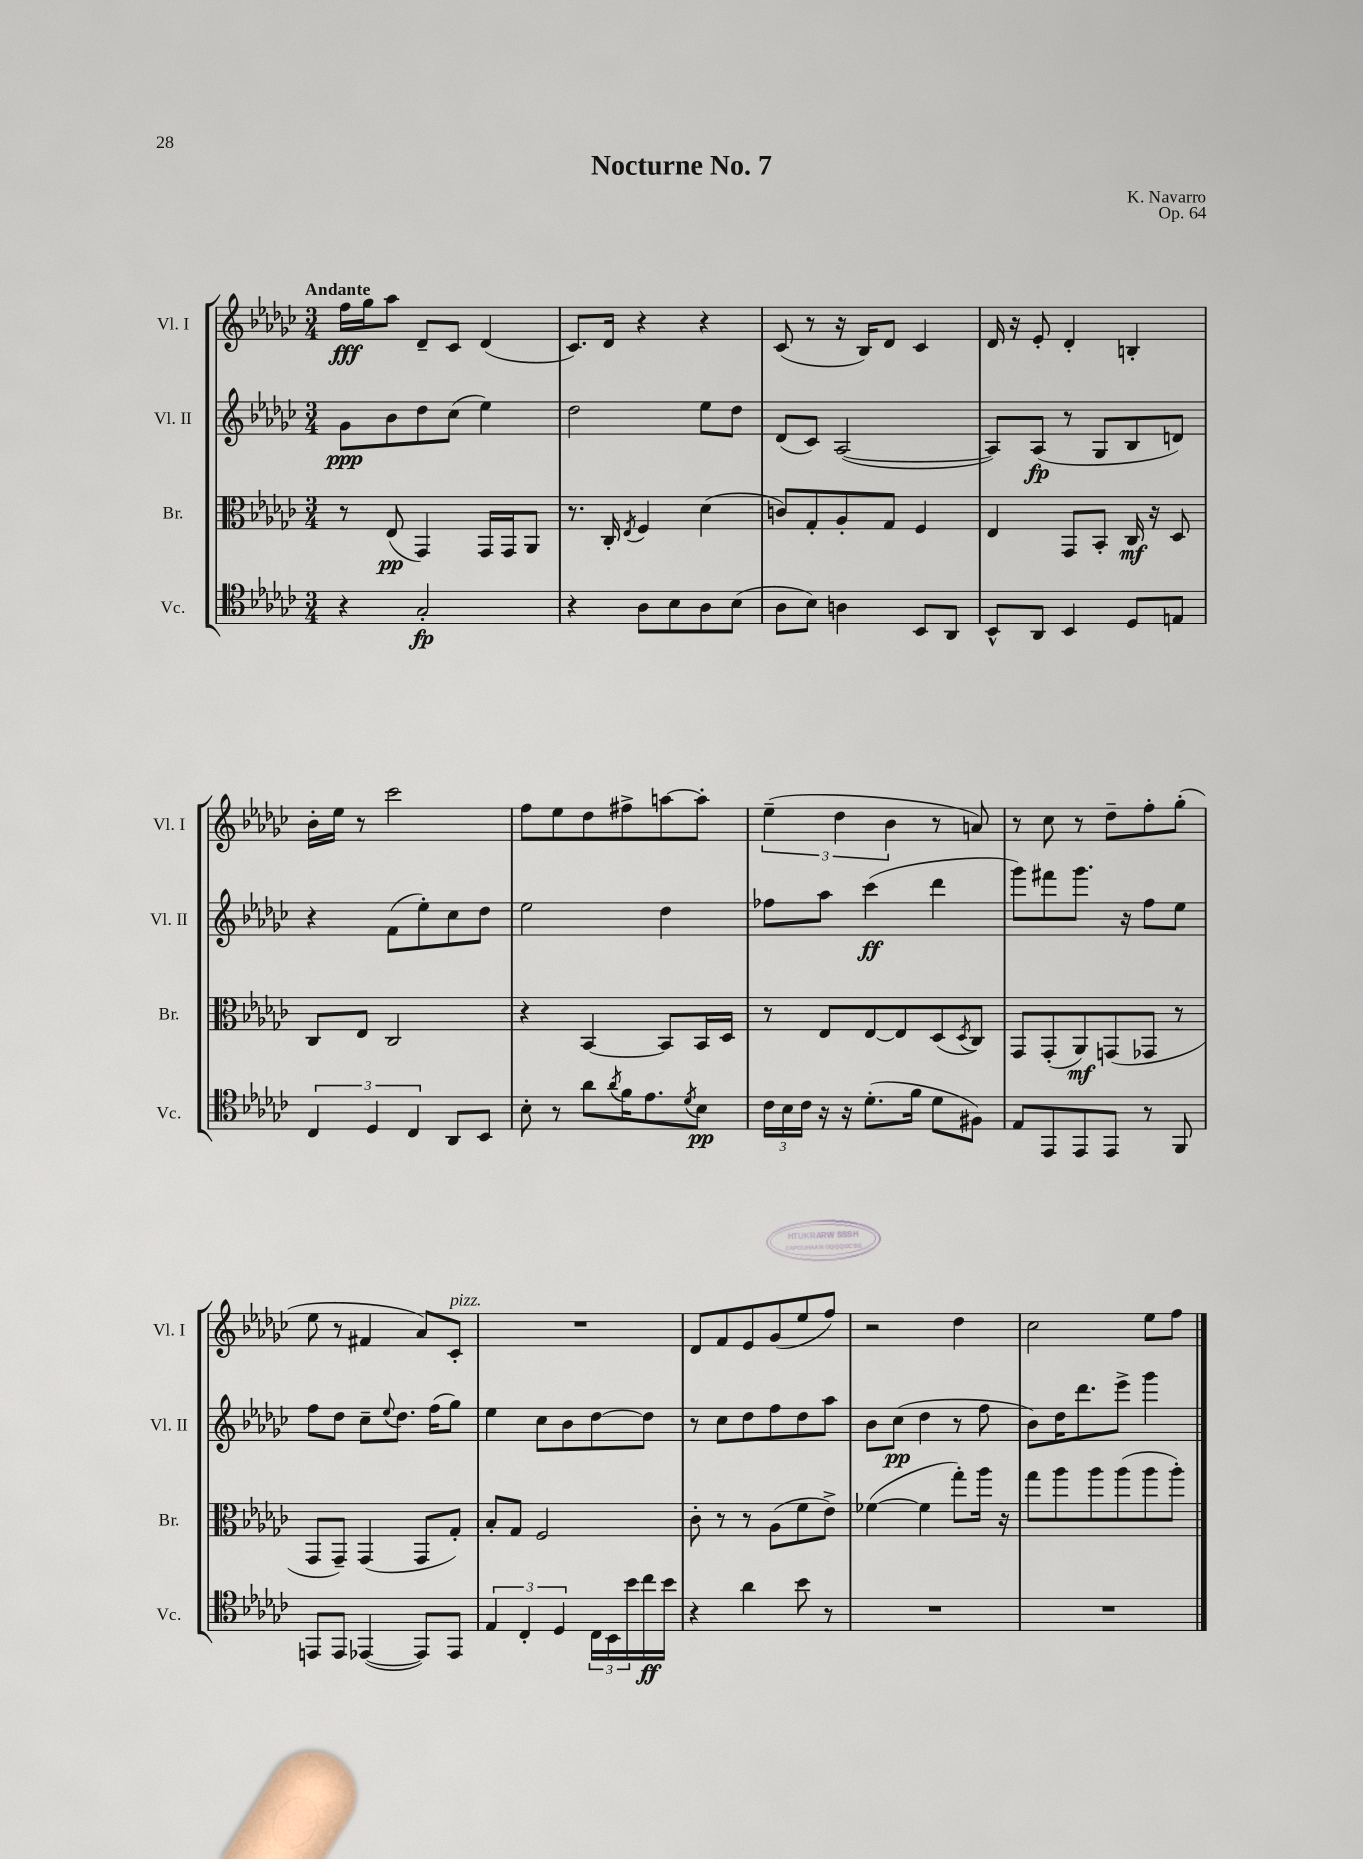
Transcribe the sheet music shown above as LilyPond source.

\header { title = "Nocturne No. 7" composer = "K. Navarro" opus = "Op. 64" }
<<
\new StaffGroup <<
\new Staff = "s0" \with { instrumentName = "Vl. I" shortInstrumentName = "Vl. I" } {
    \clef treble \key ges \major \numericTimeSignature \time 3/4 \tempo "Andante"
    f''16\fff ges''16 aes''8 des'8-- ces'8 des'4( |
    ces'8.) des'16 r4 r4 |
    ces'8( r8 r16 bes16) des'8 ces'4 |
    des'16 r16 ees'8-. des'4-. b4-. |
    bes'16-. ees''16 r8 ces'''2 |
    f''8 ees''8 des''8 fis''8-> a''8~ a''8-. |
    \tuplet 3/2 { ees''4--( des''4 bes'4 } r8 a'8) |
    r8 ces''8 r8 des''8-- f''8-. ges''8-.( |
    ees''8 r8 fis'4 aes'8) ces'8-.^\markup { \italic "pizz." } |
    R2. |
    des'8 f'8 ees'8 ges'8( ees''8 f''8) |
    r2 des''4 |
    ces''2 ees''8 f''8 \bar "|." |
}
\new Staff = "s1" \with { instrumentName = "Vl. II" shortInstrumentName = "Vl. II" } {
    \clef treble \key ges \major \numericTimeSignature \time 3/4
    ges'8\ppp bes'8 des''8 ces''8( ees''4) |
    des''2 ees''8 des''8 |
    des'8( ces'8) aes2~( |
    aes8) aes8\fp( r8 ges8 bes8 d'8) |
    r4 f'8( ees''8-.) ces''8 des''8 |
    ees''2 des''4 |
    fes''8 aes''8 ces'''4\ff( des'''4 |
    ges'''8) fis'''8 ges'''8. r16 f''8 ees''8 |
    f''8 des''8 ces''8-- \appoggiatura { ees''8 } des''8. f''16( ges''8) |
    ees''4 ces''8 bes'8 des''8~ des''8 |
    r8 ces''8 des''8 f''8 des''8 aes''8 |
    bes'8 ces''8\pp( des''4 r8 f''8 |
    bes'8) des''16 des'''8. ees'''8-> ges'''4 \bar "|." |
}
\new Staff = "s2" \with { instrumentName = "Br." shortInstrumentName = "Br." } {
    \clef alto \key ges \major \numericTimeSignature \time 3/4
    r8 ees8\pp( ges,4) ges,16 ges,16 aes,8 |
    r8. ces16-. \acciaccatura { ees8 } f4 des'4( |
    c'8) ges8-. aes8-. ges8 f4 |
    ees4 ges,8 bes,8-. ces16\mf r16 des8 |
    ces8 ees8 ces2 |
    r4 bes,4~ bes,8 bes,16 des16 |
    r8 ees8 ees8~ ees8 des8( \acciaccatura { des8 } ces8) |
    ges,8 ges,8-.( aes,8\mf) g,8( ges,8 r8 |
    ges,8 ges,8--) ges,4( ges,8 ges8-.) |
    bes8-. ges8 f2 |
    ces'8-. r8 r8 aes8( f'8 ees'8->) |
    fes'4~( fes'4 ges''8-.) aes''16 r16 |
    ges''8 aes''8 aes''8 aes''8( aes''8 aes''8-.) \bar "|." |
}
\new Staff = "s3" \with { instrumentName = "Vc." shortInstrumentName = "Vc." } {
    \clef tenor \key ges \major \numericTimeSignature \time 3/4
    r4 ges2-.\fp |
    r4 aes8 bes8 aes8 bes8( |
    aes8 bes8) a4 bes,8 aes,8 |
    bes,8-^ aes,8 bes,4 des8 e8 |
    \tuplet 3/2 { ces4 des4 ces4 } aes,8 bes,8 |
    bes8-. r8 aes'8 \acciaccatura { aes'8 } f'16 ees'8. \acciaccatura { des'8 } bes8\pp |
    \tuplet 3/2 { ces'16 bes16 ces'16 } r16 r16 des'8.-.( f'16 des'8 fis8) |
    ees8 ees,8 ees,8 ees,8 r8 f,8 |
    e,8 e,8 ees,4~( ees,8) ees,8 |
    \tuplet 3/2 { ees4 ces4-. des4 } \tuplet 3/2 { ces16 bes,16 bes'16 } ces''16\ff bes'16 |
    r4 aes'4 bes'8 r8 |
    R2. |
    R2. \bar "|." |
}
>>
>>
\layout { \context { \Score \remove "Bar_number_engraver" } }
